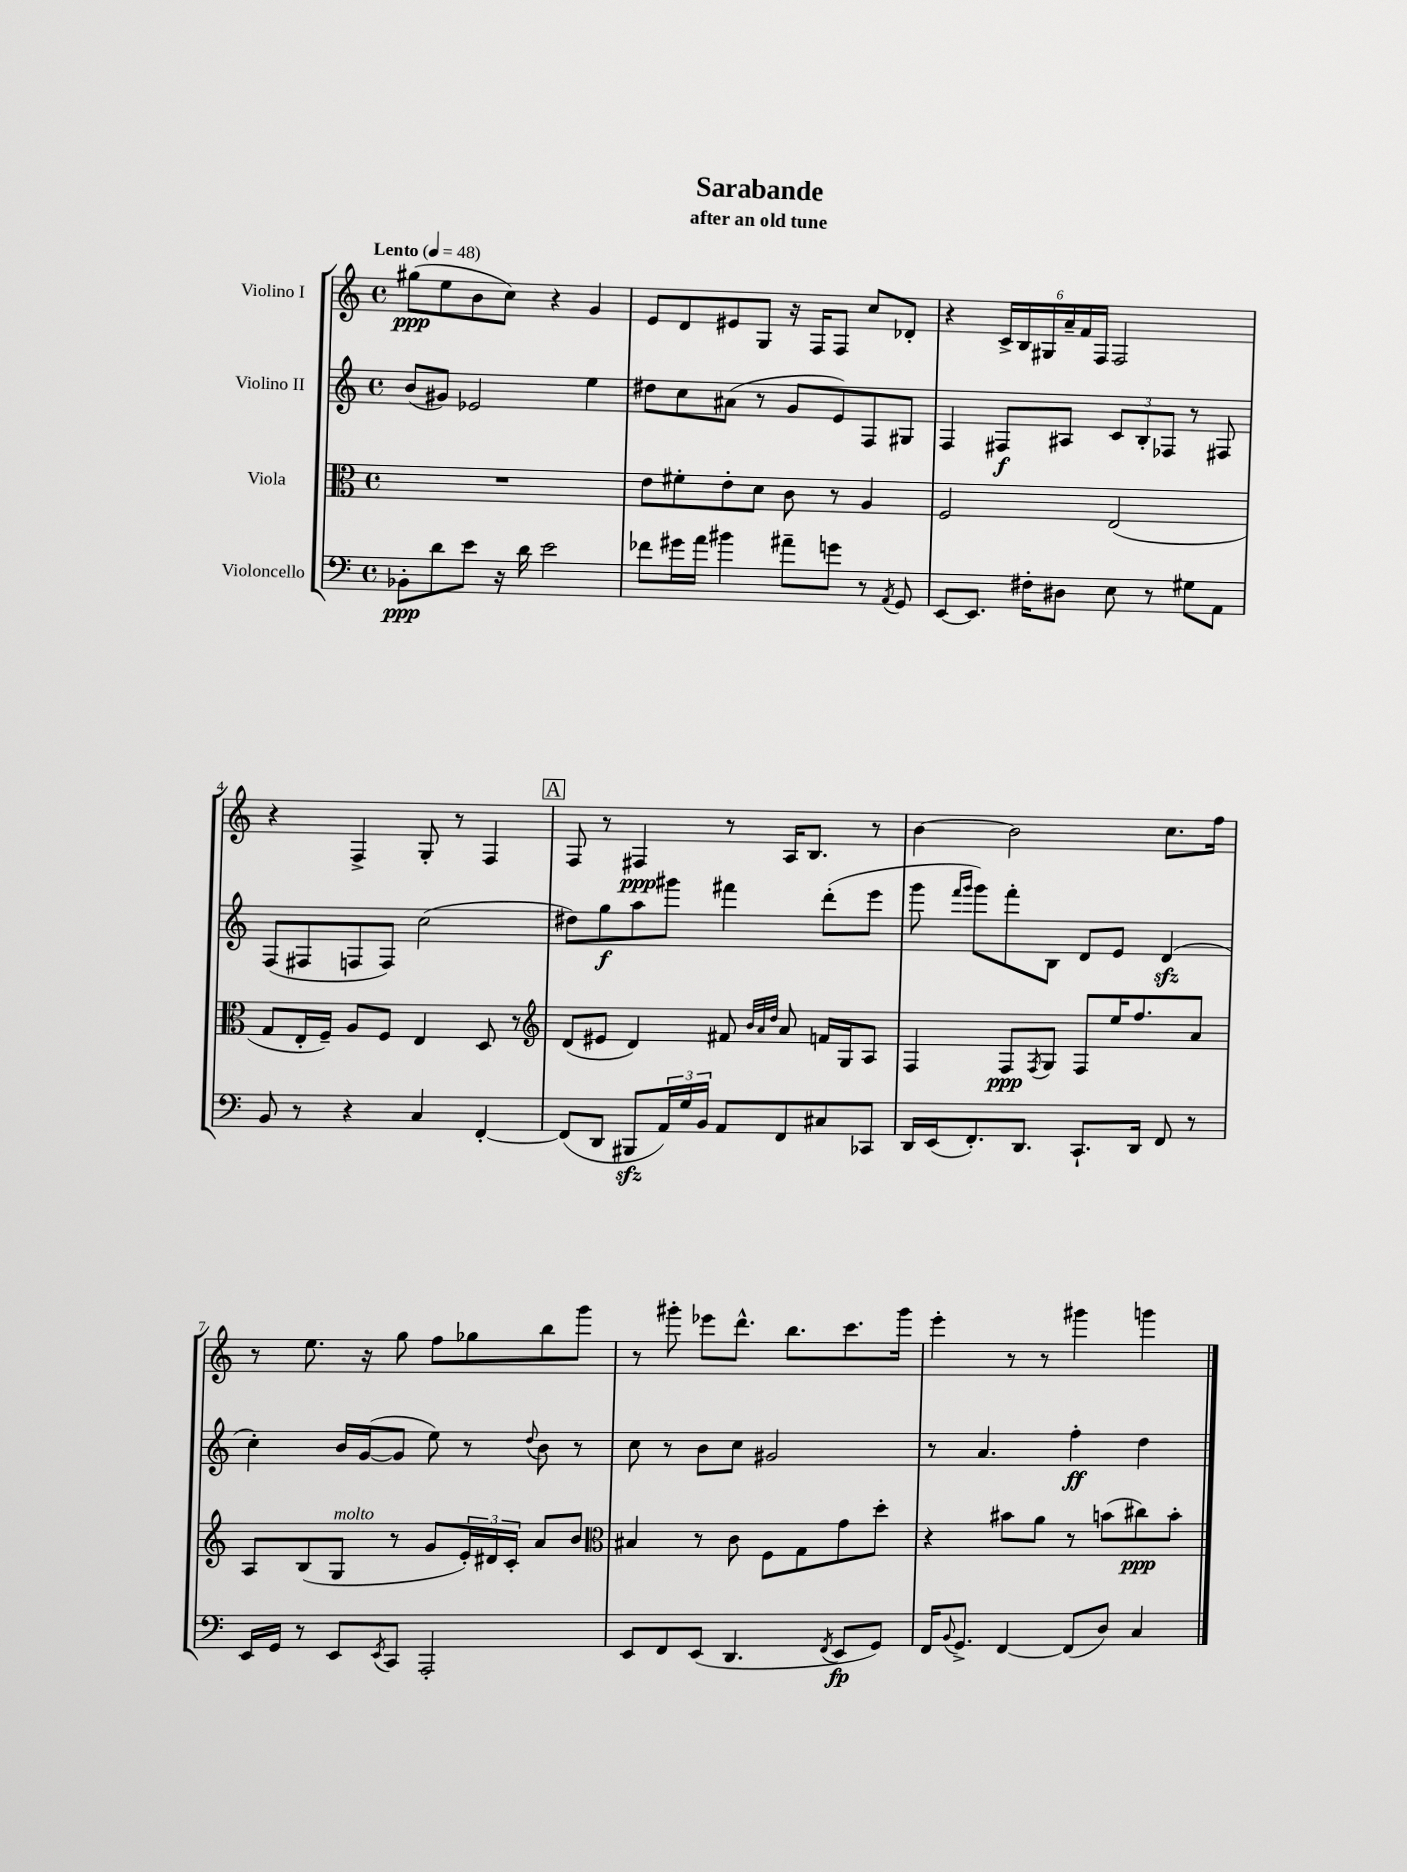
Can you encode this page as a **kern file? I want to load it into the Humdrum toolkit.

**kern	**dynam	**kern	**dynam	**kern	**dynam	**kern	**dynam
*part4	*part4	*part3	*part3	*part2	*part2	*part1	*part1
*staff4	*staff4	*staff3	*staff3	*staff2	*staff2	*staff1	*staff1
*I"Violoncello	*	*I"Viola	*	*I"Violino II	*	*I"Violino I	*
*clefF4	*	*clefC3	*	*clefG2	*	*clefG2	*
*k[]	*	*k[]	*	*k[]	*	*k[]	*
*M4/4	*	*M4/4	*	*M4/4	*	*M4/4	*
*met(c)	*	*met(c)	*	*met(c)	*	*met(c)	*
*MM48	*	*MM48	*	*MM48	*	*MM48	*
=1	=1	=1	=1	=1	=1	=1	=1
!	!	!	!	!	!	!LO:TX:a:B:t=Lento	!
8BB-X'\L	ppp	1r	.	(8b/L	.	(8gg#X\L	ppp
8d\	.	.	.	8g#X/J)	.	8ee\	.
8e\J	.	.	.	2e-X/	.	8b\	.
16r	.	.	.	.	.	8cc\J)	.
16d\	.	.	.	.	.	.	.
2e\	.	.	.	.	.	4r	.
.	.	.	.	4ee\	.	4g/	.
=2	=2	=2	=2	=2	=2	=2	=2
8f-X\L	.	8e\L	.	8dd#X\L	.	8e/L	.
16g#X\L	.	8f#X'\	.	8cc\	.	8d/	.
16a\JJ	.	.	.	.	.	.	.
4b#X\	.	8e'\	.	(8a#X\J	.	8e#X/	.
.	.	8d\J	.	8r	.	8G/J	.
8a#X~\L	.	8c\	.	8g/L	.	16r	.
.	.	.	.	.	.	16F/KL	.
8gn\J	.	8r	.	8e/)	.	8F/J	.
8r	.	4A/	.	8F/	.	8cc/L	.
8qAA/	.	.	.	.	.	.	.
8GG/	.	.	.	8G#X/J	.	8d-X'/J	.
=3	=3	=3	=3	=3	=3	=3	=3
[8EE/L	.	2F/	.	4F/	.	4r	.
8.EE/J]	.	.	.	.	.	.	.
.	.	.	.	8F#X/L	f	24c^/LL	.
.	.	.	.	.	.	24B/	.
16F#X'\KL	.	.	.	.	.	.	.
.	.	.	.	.	.	24G#X/	.
8D#X\J	.	.	.	8A#X/J	.	24a~/	.
.	.	.	.	.	.	24f/	.
.	.	.	.	.	.	24F/JJ	.
8E\	.	(2E/	.	12c/L	.	2F/	.
.	.	.	.	12B'/	.	.	.
8r	.	.	.	.	.	.	.
.	.	.	.	12F-X/J	.	.	.
8G#X\L	.	.	.	8r	.	.	.
8AA\J	.	.	.	8F#X/	.	.	.
!!LO:LB:g=z
=4	=4	=4	=4	=4	=4	=4	=4
8BB/	.	8G/L	.	(8F/L	.	4r	.
8r	.	16E'/L	.	8F#X/	.	.	.
.	.	16F~/JJ)	.	.	.	.	.
4r	.	8A/L	.	8Fn/	.	4F^/	.
.	.	8F/J	.	8F/J)	.	.	.
4C/	.	4E/	.	(2cc\	.	8G'/	.
.	.	.	.	.	.	8r	.
[4FF'/	.	8D/	.	.	.	4F/	.
.	.	8r	.	.	.	.	.
!!LO:REH:place=s1:t=A
=5	=5	=5	=5	=5	=5	=5	=5
*	*	*clefG2	*	*	*	*	*
(8FF/L]	.	(8d/L	.	8dd#X\L)	.	8F/	.
8DD/J	.	8e#X/J	.	8gg\	f	8r	.
8BBB#Xzz/L	.	4d/)	.	8aa\	.	4F#X/	ppp
24AA/L)	.	.	.	8ggg#X\J	.	.	.
24G/	.	.	.	.	.	.	.
24BB/JJ	.	.	.	.	.	.	.
8AA/L	.	8f#X/	.	4fff#X\	.	8r	.
.	.	32qqb/LLL	.	.	.	.	.
.	.	32qqa/	.	.	.	.	.
.	.	32qqdd/JJJ	.	.	.	.	.
8FF/	.	8a/	.	.	.	16A/KL	.
.	.	.	.	.	.	8.B/J	.
8C#X/	.	16fn/LL	.	(8ddd'\L	.	.	.
.	.	16G/J	.	.	.	.	.
8CC-X/J	.	8A/J	.	8eee\J	.	8r	.
=6	=6	=6	=6	=6	=6	=6	=6
16DD/LL	.	4F/	.	8ggg\	.	[4b\	.
(16EE/J	.	.	.	.	.	.	.
.	.	.	.	16qqfff/LL	.	.	.
.	.	.	.	16qqggg/JJ	.	.	.
8.FF'/)	.	.	.	8ggg\L)	.	.	.
.	.	8F/L	ppp	8fff'\	.	2b\]	.
8.DD/J	.	.	.	.	.	.	.
.	.	8qF/	.	.	.	.	.
.	.	8G/J	.	8B\J	.	.	.
8.CC`/L	.	8F/L	.	8d/L	.	.	.
.	.	16ee/K	.	8e/J	.	.	.
16DD/Jk	.	8.ff/	.	.	.	.	.
8FF/	.	.	.	(4dzz/	.	8.cc\L	.
8r	.	8a/J	.	.	.	.	.
.	.	.	.	.	.	16ff\Jk	.
!!LO:LB:g=z
=7	=7	=7	=7	=7	=7	=7	=7
16EE/LL	.	8A/L	.	4cc'\)	.	8r	.
16GG/JJ	.	.	.	.	.	.	.
8r	.	(8B/	.	.	.	8.ee\	.
!	!	!LO:TX:a:i:t=molto	!	!	!	!	!
8EE/L	.	8G/J	.	16b/LL	.	.	.
.	.	.	.	([16g/J	.	16r	.
8qEE/	.	.	.	.	.	.	.
8CC/J	.	8r	.	8g/J]	.	8gg\	.
2AAA'/	.	8g/L	.	8ee\)	.	8ff\L	.
.	.	24e'/L)	.	8r	.	8gg-X\	.
.	.	24d#X/	.	.	.	.	.
.	.	24c'/JJ	.	.	.	.	.
.	.	.	.	8qqdd/	.	.	.
.	.	8a/L	.	8b\	.	8bb\	.
.	.	8b/J	.	8r	.	8ggg\J	.
=8	=8	=8	=8	=8	=8	=8	=8
*	*	*clefC3	*	*	*	*	*
8EE/L	.	4B#X/	.	8cc\	.	8r	.
8FF/	.	.	.	8r	.	8ggg#X'\	.
(8EE/J	.	8r	.	8b\L	.	8eee-X\L	.
4.DD/	.	8c\	.	8cc\J	.	8.ddd^^\J	.
.	.	8F\L	.	2g#X/	.	.	.
.	.	.	.	.	.	8.bb\L	.
.	.	8G\	.	.	.	.	.
8qFF/	.	.	.	.	.	.	.
8EE/L	fp	8g\	.	.	.	8.ccc\	.
8GG/J)	.	8dd'\J	.	.	.	.	.
.	.	.	.	.	.	16ggg#\Jk	.
=9	=9	=9	=9	=9	=9	=9	=9
16FF/KL	.	4r	.	8r	.	4eee'\	.
8qqBB/	.	.	.	.	.	.	.
8.GG^/J	.	.	.	.	.	.	.
.	.	.	.	4.a/	.	.	.
[4FF/	.	8b#X\L	.	.	.	8r	.
.	.	8a\J	.	.	.	8r	.
(8FF/L]	.	8r	.	4ff'\	ff	4ggg#X\	.
8D/J)	.	(8bn\L	.	.	.	.	.
4C/	.	8cc#X\)	ppp	4dd\	.	4gggn\	.
.	.	8b'\J	.	.	.	.	.
==	==	==	==	==	==	==	==
*-	*-	*-	*-	*-	*-	*-	*-
